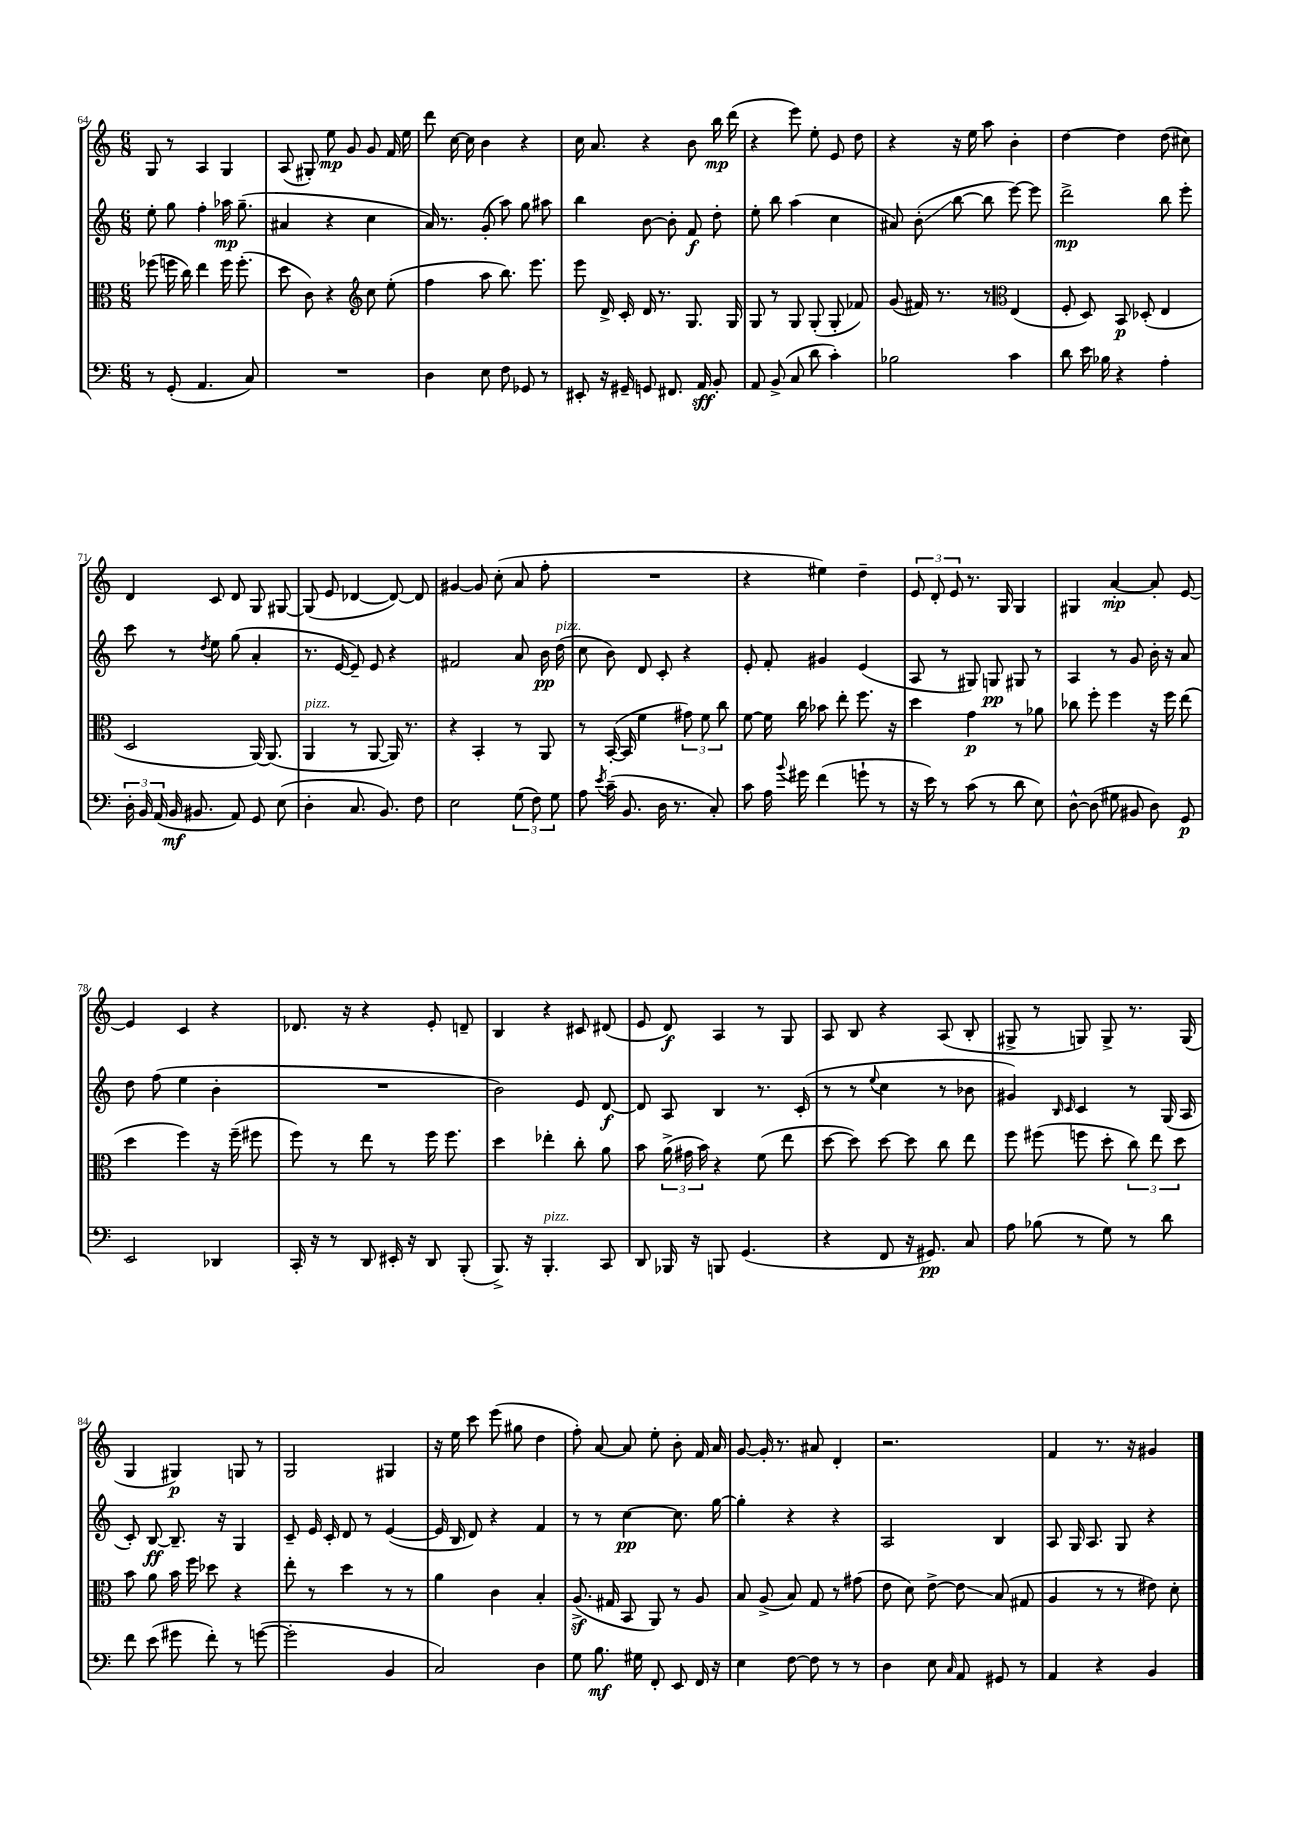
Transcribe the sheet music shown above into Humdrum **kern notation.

**kern	**kern	**kern	**kern
*staff4	*staff3	*staff2	*staff1
*clefF4	*clefC3	*clefG2	*clefG2
*k[]	*k[]	*k[]	*k[]
*M6/8	*M6/8	*M6/8	*M6/8
8r	(8ff-	8ee'	8G
(8GG'	16ff	8gg	8r
.	16cc)	.	.
4.AA	4ee	4ff'	4A
.	16ff	16aa-	4G
.	(8.ff'	(8.gg~	.
8C)	.	.	.
=	=	=	=
2.r	8dd	4a#	(8A
.	8c)	.	8G#')
.	4r	4r	8ee
.	.	.	8g
*	*clefG2	*	*
.	8cc	4cc	8g
.	(8ee'	.	16f
.	.	.	16ee
=	=	=	=
4D	4ff	16a)	8ddd
.	.	8.r	.
.	.	.	[16cc
.	.	.	16cc]
8E	8aa	(8g'	4b
8F	8.bb)	8aa)	.
8GG-	.	8gg	4r
.	8.eee	.	.
8r	.	8aa#	.
=	=	=	=
8EE#'	8eee	4bb	16cc
.	.	.	8.a
16r	16d^	.	.
16GG#~	16c'	.	.
8GG	16d	[8b	4r
.	8.r	.	.
8.FF#	.	8b']	.
.	8.G	8f	8b
16AA	.	.	.
8BB'	.	8dd'	16bb
.	16G	.	(16ddd
=	=	=	=
8AA	8G	8ee'	4r
(8BB^	8r	8bb	.
8C	8G	(4aa	8eee)
8d	(8G'	.	8ee'
4c')	8G'	4cc	8e
.	8f-)	.	8dd
=	=	=	=
2B-	(8g	8a#)	4r
.	16f#)	(8b'	.
.	8.r	.	.
.	.	[8bb	16r
.	.	.	16ee
.	8r	8bb]	8aa
*	*clefC3	*	*
4c	(4E	[8eee)	4b'
.	.	8eee]	.
=	=	=	=
8d	8F'	2ddd^	[4dd
16e	8D)	.	.
16B-	.	.	.
4r	8BB	.	4dd]
.	(8D-'	.	.
4A'	4E	8bb	(8dd
.	.	8eee'	8cc#)
=	=	=	=
24D'	2D	8ccc	4d
24BB	.	.	.
(24AA	.	.	.
16BB	.	8r	.
8.BB#	.	.	.
.	.	8qdd	.
.	.	8ee	8c
8AA)	.	(8gg	8d
8GG	[16AA)	4a'	8G
.	(8.AA]	.	.
(8E	.	.	[8G#
=	=	=	=
4D'	4AA	8.r	(8G#]
.	.	.	8e
.	.	[16e	.
8.C	8r	8e~])	[4d-
.	[8AA	8e	.
8.BB)	.	.	.
.	16AA])	4r	8d-_)
.	8.r	.	.
8F	.	.	8d-]
=	=	=	=
2E	4r	2f#	[4g#
.	4BB'	.	8g#]
.	.	.	(8cc'
(12G	8r	8a	8a
12F)	.	.	.
.	8AA	16b	8ff'
12G	.	.	.
.	.	(16dd	.
=	=	=	=
8A	8r	8cc	2.r
8qe	.	.	.
(16c~	([16BB'	8b)	.
8.BB	16BB]	.	.
.	4f	8d	.
16D	.	8c'	.
8.r	.	.	.
.	12g#)	4r	.
.	12f	.	.
8C')	.	.	.
.	12cc	.	.
=	=	=	=
8c	[8f	8e'	4r
16A	16f]	8f'	.
8qqb	.	.	.
16g#	16cc	.	.
(4f	8b-	4g#	4ee#)
.	8ee'	.	.
8g`	8.ff	(4e	4dd~
8r	.	.	.
.	16r	.	.
=	=	=	=
16r	4dd	8A	12e
16e)	.	.	.
.	.	.	12d'
8r	.	8r	.
.	.	.	12e
(8c	4g	8G#)	8.r
8r	.	8G	.
.	.	.	16G
8d	8r	8G#	4G
8E)	8a-	8r	.
=	=	=	=
[8D^^	8cc-	4A	4G#
(8D]	8ff'	.	.
8G#	4ff	8r	[4a'
8BB#	.	8g	.
8D)	16r	16b'	8a']
.	16ff	16r	.
8GG	(8ee	8a	[8e
=	=	=	=
2EE	4dd	8dd	4e]
.	.	(8ff	.
.	4ff)	4ee	4c
4DD-	16r	4b'	4r
.	(16ff~	.	.
.	8ff#	.	.
=	=	=	=
16CC'	8ff)	2.r	8.d-
16r	.	.	.
8r	8r	.	.
.	.	.	16r
8DD	8ee	.	4r
16EE#'	8r	.	.
16r	.	.	.
8DD	16ff	.	8e'
.	8.ff	.	.
(8BBB'	.	.	8d~
=	=	=	=
8.BBB^)	4dd	2b)	4B
16r	.	.	.
4.BBB'	4ee-'	.	4r
.	8cc'	8e	8c#
8CC	8a	[8d	(8d#
=	=	=	=
8DD	8b	8d]	8e
16BBB-	(24a^	8A	8d)
.	24g#	.	.
16r	.	.	.
.	24b)	.	.
8BBB	4r	4B	4A
(4.GG	.	.	.
.	(8f	8.r	8r
.	8ee	.	8G
.	.	(16c'	.
=	=	=	=
4r	[8dd	8r	8A
.	8dd])	8r	8B
.	.	8qqee	.
8FF	[8dd	4cc	4r
16r	8dd]	.	.
8.GG#)	.	.	.
.	8cc	8r	(8A
8C	8ee	8b-	8B'
=	=	=	=
8A	8ff	4g#)	8G#^
(8B-	(8ff#	.	8r
.	.	16qqB	.
.	.	16qqc	.
8r	8ff	4c	8G)
8G)	8dd'	.	8G^
8r	12cc)	8r	8.r
.	12ee	.	.
8d	.	(16G	.
.	12dd	.	.
.	.	16A	(16G
=	=	=	=
8f	8b	8c')	4G
(8e	8a	[8B	.
8g#	16b	8.B~]	4G#)
.	16ff	.	.
8f')	8dd-	.	.
.	.	16r	.
8r	4r	4G	8G
([8g	.	.	8r
=	=	=	=
2g']	8ee'	8c~	2G
.	8r	16e	.
.	.	16c'	.
.	4dd	8d	.
.	.	8r	.
4BB	8r	([4e	4G#
.	8r	.	.
=	=	=	=
2C)	4a	16e]	16r
.	.	16B	16ee
.	.	8d)	8ccc
.	4c	4r	(8eee
.	.	.	8gg#
4D	4B'	4f	4dd
=	=	=	=
8G	(8.A^	8r	8ff')
8.B	.	8r	[8a
.	16G#	.	.
.	8BB	[4cc	8a]
16G#	.	.	.
8FF'	8AA)	.	8ee'
8EE	8r	8.cc]	8b'
16FF	8A	.	16f
16r	.	[16gg	16a
=	=	=	=
4E	8B	4gg']	[8g
.	(8A^	.	16g']
.	.	.	8.r
[8F	8B)	4r	.
8F]	8G	.	8a#
8r	8r	4r	4d'
8r	(8g#	.	.
=	=	=	=
4D	8e	2A	2.r
.	8d)	.	.
8E	[8e^	.	.
16qqC	.	.	.
8AA	8e]	.	.
8GG#	(8B	4B	.
8r	8G#	.	.
=	=	=	=
4AA	4A	8A	4f
.	.	16G	.
.	.	8.A	.
4r	8r	.	8.r
.	8r	8G	.
.	.	.	16r
4BB	8e#)	4r	4g#
.	8d'	.	.
==	==	==	==
*-	*-	*-	*-
